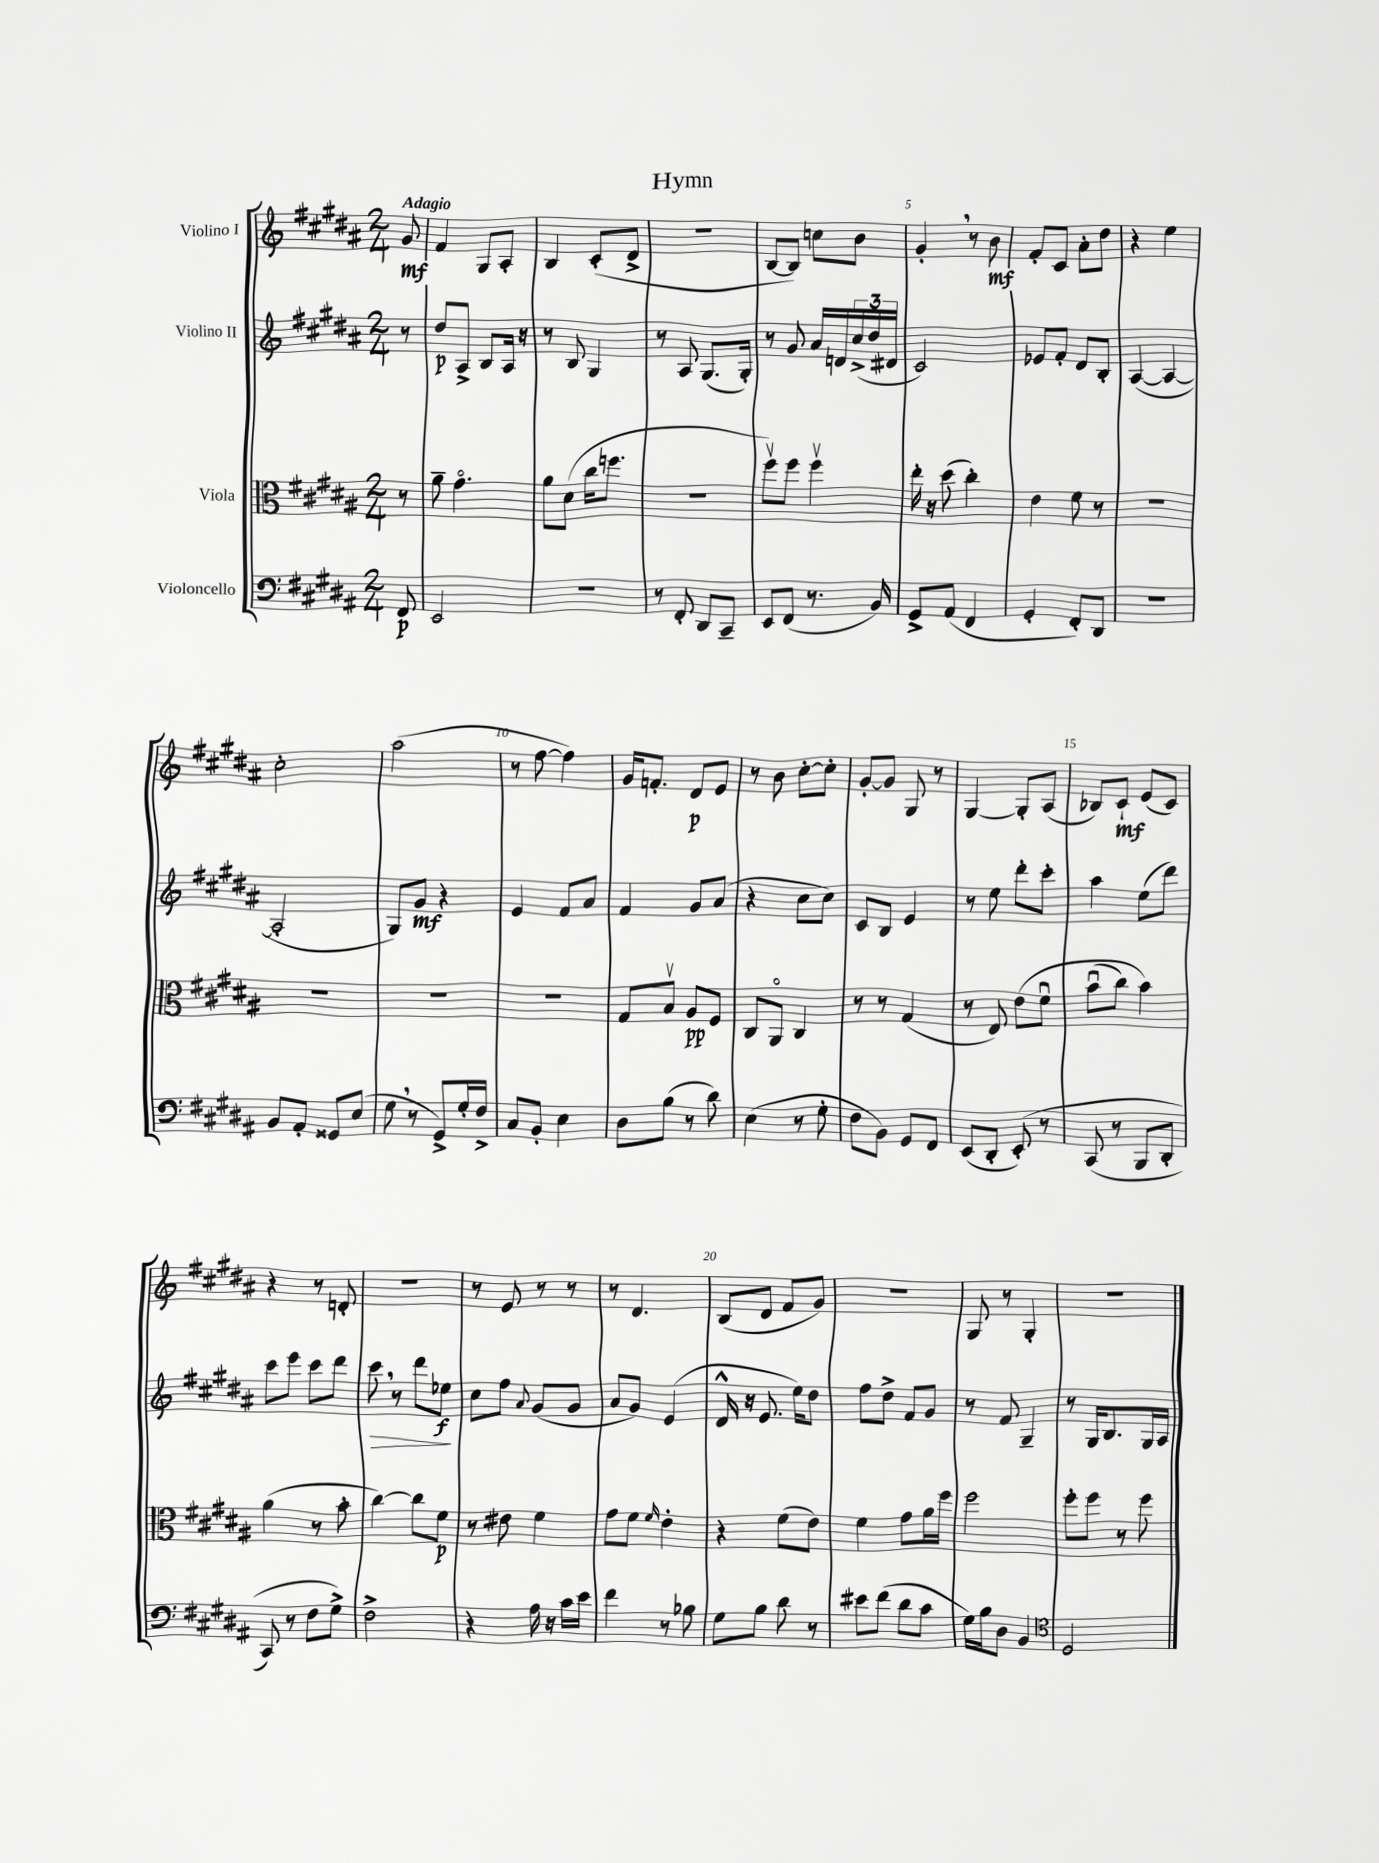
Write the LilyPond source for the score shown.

\header { title = "Hymn" }
<<
\new StaffGroup <<
\new Staff = "s0" \with { instrumentName = "Violino I" } {
    \clef treble \key b \major \numericTimeSignature \time 2/4 \partial 8 \tempo "Adagio"
    gis'8\mf |
    fis'4 gis8 ais8-. |
    b4 cis'8-.( dis'8-> |
    R2 |
    b8~ b8) c''8 b'8 |
    gis'4-. \breathe r8 b'8\mf |
    fis'8-. cis'8 ais'8-. dis''8 |
    r4 e''4 |
    cis''2-. |
    ais''2( |
    r8 fis''8~ fis''4) |
    gis'16 f'8.-. dis'8\p e'8 |
    r8 b'8 cis''8~-. cis''8-. |
    gis'8~-. gis'8 gis8 r8 |
    gis4~ gis8-. ais8( |
    bes8) cis'8-!\mf e'8( cis'8) |
    r4 r8 d'8-. |
    r2 |
    r8 e'8 r8 r8 |
    r8 dis'4. |
    b8( dis'8 fis'8 gis'8) |
    r2 |
    gis8 r8 gis4-. |
    R2 \bar "|." |
}
\new Staff = "s1" \with { instrumentName = "Violino II" } {
    \clef treble \key b \major \numericTimeSignature \time 2/4 \partial 8
    r8 |
    dis''8\p ais8-> b8 ais16 r16 |
    r8 b8 gis4 |
    r8 ais8 gis8.( gis16-.) |
    r8 gis'8 ais'16 d'16 \tuplet 3/2 { cis''16->( dis''16 dis'16 } |
    cis'2) |
    ees'8 fis'8-. dis'8 b8-. |
    ais4~( ais4~ |
    ais2-. |
    gis8) gis'8\mf r4 |
    e'4 fis'8 ais'8 |
    fis'4 gis'8 ais'8( |
    r4 cis''8 cis''8) |
    cis'8 b8 e'4 |
    r8 e''8 dis'''8-. cis'''8-. |
    ais''4 e''8( dis'''8) |
    cis'''8 e'''8 cis'''8 dis'''8 |
    cis'''8\> \breathe r8 dis'''8 ees''8\f\! |
    cis''8 fis''8 \appoggiatura { ais'8 } gis'8( gis'8 |
    ais'8 gis'8) e'4( |
    dis'16-^ r16 e'8. e''16) dis''8 |
    fis''8 dis''8-> fis'8 gis'8 |
    r8 fis'8 gis4-- |
    r8 gis16 b8. gis16 ais16 \bar "|." |
}
\new Staff = "s2" \with { instrumentName = "Viola" } {
    \clef alto \key b \major \numericTimeSignature \time 2/4 \partial 8
    r8 |
    ais'8-- gis'4.\flageolet |
    ais'8 dis'8( cis''16 f''8. |
    R2 |
    fis''8\upbow) fis''8 fis''4\upbow |
    e''16-. r16 dis''8( cis''4-.) |
    e'4 fis'8 r8 |
    R2 |
    R2 |
    R2 |
    R2 |
    gis8 b8\upbow ais8\pp fis8 |
    cis8 ais,8\flageolet cis4 |
    r8 r8 gis4( |
    r8 e8) e'8\( fis'8\downbow |
    b'8\downbow( cis''8) b'4\) |
    ais'4( r8 b'8-. |
    cis''4~) cis''8 fis'8\p |
    r8 eis'8 fis'4 |
    gis'8 fis'8 \grace { fis'16 } e'4-. |
    r4 fis'8( e'8) |
    fis'4 gis'8 ais'16 fis''16 |
    fis''2 |
    fis''8-. fis''8 r8 fis''8 \bar "|." |
}
\new Staff = "s3" \with { instrumentName = "Violoncello" } {
    \clef bass \key b \major \numericTimeSignature \time 2/4 \partial 8
    fis,8\p |
    e,2 |
    R2 |
    r8 fis,8-. dis,8 cis,8-- |
    e,8 fis,8( r8. b,16) |
    gis,8-> ais,8( fis,4 |
    gis,4-. fis,8-.) dis,8 |
    r2 |
    b,8 ais,8-. gisis,8 e8( |
    gis8 \breathe r8 gis,8->) gis16-. fis16-> |
    cis8 b,8-. e4 |
    dis8 b8( r8 dis'8) |
    e4( r8 gis8-. |
    fis8 b,8) gis,8 fis,8 |
    e,8( dis,8-. e,8-.)\( r8 |
    cis,8( r8 b,,8 dis,8-. |
    cis,8) r8 fis8 gis8->\) |
    fis2-> |
    r4 ais16 r16 cis'16 e'16 |
    fis'4 r8 bes8 |
    gis8 b8 dis'8 r8 |
    eis'8 fis'8( dis'8 cis'8 |
    gis16) b16 dis8 b,4 |
    \clef tenor dis2 \bar "|." |
}
>>
>>
\layout { \context { \Score \override BarNumber.break-visibility = ##(#f #t #t) barNumberVisibility = #(every-nth-bar-number-visible 5) } }
